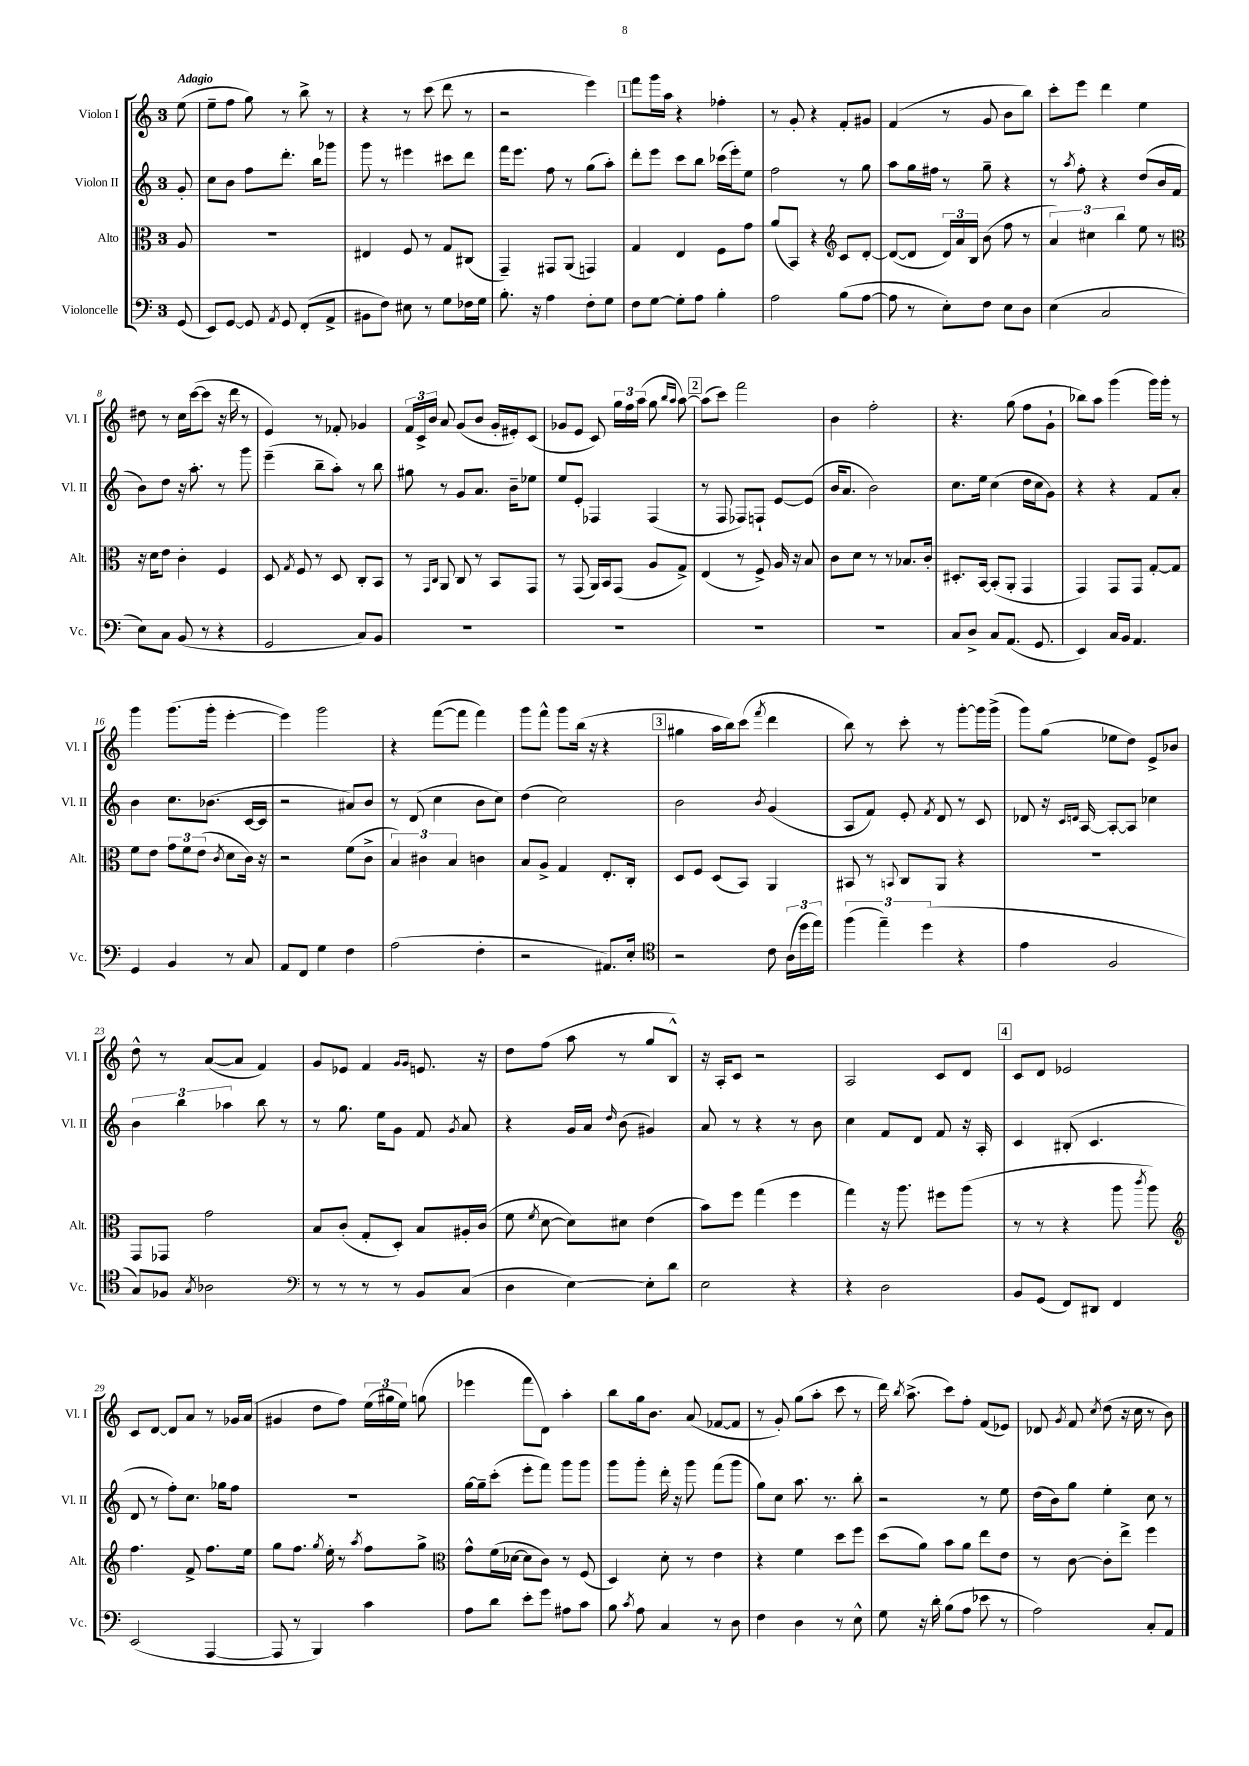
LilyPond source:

<<
\new StaffGroup <<
\new Staff = "s0" \with { instrumentName = "Violon I" shortInstrumentName = "Vl. I" } {
    \clef treble \key c \major \once \override Staff.TimeSignature.style = #'single-digit \time 3/4 \partial 8 \tempo "Adagio"
    \autoBeamOff e''8( |
    e''8[-- f''8] g''8) r8 b''8-> r8 |
    r4 r8 c'''8( d'''8 r8 |
    r2 e'''4) |
    \mark \markup { \box "1" } f'''8[ g'''16 a''16] r4 fes''4-. |
    r8 g'8-. r4 f'8[-. gis'8] |
    f'4( r8 g'8 b'8[ b''8]) |
    c'''8[-. e'''8] d'''4 e''4 |
    dis''8 r8 c''16[ c'''16~( c'''8] r16 d'''16 r8 |
    e'4) r8 fes'8-. ges'4 |
    \tuplet 3/2 { f'16[ c'16-> b'16] } a'8 g'8[( b'8] g'16[-. eis'16-.) c'8]( |
    ges'8[ e'8] c'8) \tuplet 3/2 { g''16[ f''16 a''16]( } g''8 \grace { b''16[ a''16] } a''8~) |
    \mark \markup { \box "2" } a''8[( c'''8]) f'''2 |
    b'4 f''2-. |
    r4. g''8( f''8[ g'8]-! |
    bes''8[) a''8] g'''4( g'''16[) g'''16]-. r8 |
    g'''4 g'''8.[( g'''16]-. e'''4~-. |
    e'''4) g'''2 |
    r4 f'''8[~( f'''8] f'''4) |
    g'''8[ f'''8]-^ g'''8[ b''16]( r16 r4 |
    \mark \markup { \box "3" } gis''4 a''16[ b''16) c'''8]( \acciaccatura { f'''8 } d'''4 |
    b''8) r8 c'''8-. r8 g'''8[~-. g'''16 g'''16]->( |
    g'''8[) g''8]( ees''8[ d''8]) e'8[-> bes'8] |
    d''8-^ r8 a'8[~( a'8] f'4) |
    g'8[ ees'8] f'4 \grace { g'16[ g'16] } e'8. r16 |
    d''8[ f''8]( a''8 r8 g''8[ b8]-^) |
    r16 a16[-. c'8] r2 |
    a2 c'8[ d'8] |
    \mark \markup { \box "4" } c'8[ d'8] ees'2 |
    c'8[ d'8]~ d'8[ a'8] r8 ges'16[ a'16]( |
    gis'4 d''8[ f''8]) \tuplet 3/2 { e''16[( gis''16 e''16]) } g''8( |
    ees'''4 f'''8[ d'8]) a''4-. |
    b''8[ g''16 b'8.] a'8( fes'8[~ fes'8] |
    r8 g'8-.) g''8[( a''8]-. c'''8 r8 |
    d'''16) \acciaccatura { b''8 } a''8.->( c'''8[) f''8]-. f'8[( ees'8]) |
    des'8 \acciaccatura { g'8 } f'8 \acciaccatura { c''8 } d''8( r16 c''16 r8 b'8) \bar "|." |
}
\new Staff = "s1" \with { instrumentName = "Violon II" shortInstrumentName = "Vl. II" } {
    \clef treble \key c \major \once \override Staff.TimeSignature.style = #'single-digit \time 3/4 \partial 8
    \autoBeamOff g'8-. |
    c''8[ b'8] f''8[ d'''8.]-. b''16[ ges'''8] |
    g'''8 r8 eis'''4 cis'''8[ d'''8] |
    f'''16[ e'''8.] f''8 r8 g''8[( a''8]-.) |
    \mark \markup { \box "1" } d'''8[-. e'''8] c'''8[ b''8] ces'''16[( e'''16-.) e''8] |
    f''2 r8 g''8 |
    a''8[ g''16 fis''16] r8 g''8-- r4 |
    r8 \acciaccatura { a''8 } f''8-. r4 d''8[( b'16 f'16] |
    b'8[) d''8] r16 a''8.-. r8 g'''8 |
    e'''4--( b''8[-- a''8]-.) r8 b''8 |
    gis''8 r8 g'8[ a'8.] b'16[-- ees''8] |
    e''8[ e'8]-. fes4 fes4( |
    \mark \markup { \box "2" } r8 f8 fes8[) f8]-! e'8[~ e'8]( |
    b'16[ a'8.] b'2) |
    c''8.[ e''16] c''4( d''16[ c''16 g'8]) |
    r4 r4 f'8[ a'8]-. |
    b'4 c''8.[ bes'8.]( c'16[~ c'16] |
    r2 ais'8[) b'8] |
    r8 d'8( c''4 b'8[ c''8]) |
    d''4( c''2) |
    \mark \markup { \box "3" } b'2 \acciaccatura { b'8 } g'4( |
    a8[ f'8]) e'8-. \acciaccatura { f'8 } d'8 r8 c'8 |
    des'8 r16 \grace { c'16[ d'16] } a16~ a8[~-. a8] ces''4 |
    \tuplet 3/2 { b'4 b''4 aes''4 } b''8 r8 |
    r8 g''8. e''16[ g'8] f'8 \acciaccatura { g'8 } a'8 |
    r4 g'16[ a'16] \grace { d''16 } b'8( gis'4) |
    a'8 r8 r4 r8 b'8 |
    c''4 f'8[ d'8] f'8 r16 a16-. |
    \mark \markup { \box "4" } c'4 bis8-.( c'4. |
    d'8 r8 f''8[-.) c''8.] ges''16[ f''8] |
    R2. |
    g''16[~ g''16-- c'''8]-.( e'''8[-. f'''8]) g'''8[ g'''8] |
    g'''8[ g'''8]-. d'''16-. r16 g'''8 f'''8[( g'''8] |
    g''8[) c''8] a''8. r8. b''8-. |
    r2 r8 e''8 |
    d''16[( b'16) g''8] e''4-. c''8 r8 \bar "|." |
}
\new Staff = "s2" \with { instrumentName = "Alto" shortInstrumentName = "Alt." } {
    \clef alto \key c \major \once \override Staff.TimeSignature.style = #'single-digit \time 3/4 \partial 8
    \autoBeamOff a8 |
    R2. |
    eis4 f8 r8 g8[ cis8]( |
    g,4--) gis,8[ a,8]( g,4) |
    \mark \markup { \box "1" } g4 e4 f8[ g'8] |
    a'8[( b,8]) r4 \clef treble c'8[ d'8]~-. |
    d'8[~( d'8] \tuplet 3/2 { d'16[) a'16 b16] } b'8( f''8 r8 |
    \tuplet 3/2 { a'4) cis''4 b''4 } e''8 r8 |
    \clef alto r16 d'16[ e'8] c'4-. f4 |
    d8 \acciaccatura { g8 } f8 r8 d8 c8[-. b,8] |
    r8 \grace { g,16[ c16] } a,8 c8 r8 b,8[ g,8] |
    r8 g,8( a,16[) b,16 g,8]( a8[ g8]->) |
    \mark \markup { \box "2" } e4( r8 f8->) a16 r16 b8 |
    c'8[ d'8] r8 r8 bes8.[ c'16]-. |
    dis8.[-. b,16]~ b,8[-.( a,8]-. g,4 |
    g,4) g,8[ g,8] g8[~-. g8] |
    f'8[ e'8] \tuplet 3/2 { g'8[ f'8 e'8]( } \acciaccatura { c'8 } d'8[ c'16]) r16 |
    r2 f'8[( c'8]-> |
    \tuplet 3/2 { b4) cis'4 b4 } c'4 |
    b8[ a8]-> g4 e8.[-. c16]-. |
    \mark \markup { \box "3" } d8[ f8] d8[( b,8]) a,4 |
    bis,8 r8 \appoggiatura { b,8 } c8[ a,8] r4 |
    R2. |
    g,8[ ges,8] g'2 |
    b8[ c'8]-.( g8[-. d8]-.) b8[ ais16-. c'16]( |
    f'8 \acciaccatura { f'8 } d'8~ d'8[) dis'8] e'4( |
    b'8[) f''8] g''4( f''4 |
    g''4) r16 a''8. fis''8[ a''8]( |
    \mark \markup { \box "4" } r8 r8 r4 a''8 \acciaccatura { c'''8 } a''8) |
    \clef treble f''4. f'8-> f''8.[ e''16] |
    g''8[ f''8.] \acciaccatura { g''8 } e''16-. r8 \acciaccatura { a''8 } f''8[ g''8]-> |
    \clef alto g'8[-^ f'16( des'16]~ des'8[ c'8]) r8 f8( |
    d4) d'8-. r8 e'4 |
    r4 f'4 d''8[ f''8] |
    d''8[( a'8]) b'8[ a'8] e''8[ e'8] |
    r8 c'8~ c'8[-. e''8]-> f''4 \bar "|." |
}
\new Staff = "s3" \with { instrumentName = "Violoncelle" shortInstrumentName = "Vc." } {
    \clef bass \key c \major \once \override Staff.TimeSignature.style = #'single-digit \time 3/4 \partial 8
    \autoBeamOff g,8( |
    e,8[) g,8]~ g,8 \acciaccatura { a,8 } g,8 f,8[-.( a,8]-> |
    bis,8[ f8]) eis8 r8 g8[ fes16 g16] |
    b8.-. r16 a4 f8[-. g8] |
    \mark \markup { \box "1" } f8[ g8]~ g8[-. a8] b4-. |
    a2 b8[( a8]~ |
    a8 r8 e8[-.) f8] e8[ d8] |
    e4( c2 |
    e8[) c8] b,8( r8 r4 |
    g,2 c8[) b,8] |
    R2. |
    R2. |
    \mark \markup { \box "2" } R2. |
    R2. |
    c8[ d8]-> c8[ a,8.]( g,8. |
    e,4) c16[ b,16] a,4. |
    g,4 b,4 r8 c8 |
    a,8[ f,8] g4 f4 |
    a2( f4-. |
    r2 ais,8.[) e16]-. |
    \mark \markup { \box "3" } \clef tenor r2 c'8 \tuplet 3/2 { a16[( d''16 e''16]) } |
    \tuplet 3/2 { f''4( e''4--) d''4( } r4 |
    e'4 f2 |
    g8[) fes8] \acciaccatura { g8 } aes2 |
    \clef bass r8 r8 r8 r8 b,8[ c8]( |
    d4 e4~) e8[-. d'8] |
    e2 r4 |
    r4 d2 |
    \mark \markup { \box "4" } b,8[ g,8]( f,8[) dis,8] f,4 |
    e,2( a,,4~ |
    a,,8 r8 b,,4) c'4 |
    a8[ d'8] e'8[-. g'8] ais8[ c'8] |
    b8 \acciaccatura { c'8 } a8 c4 r8 d8 |
    f4 d4 r8 e8-^ |
    g8 r16 d'16-. b8[( a8] ees'8 r8 |
    a2) c8[-. a,8] \bar "|." |
}
>>
>>
